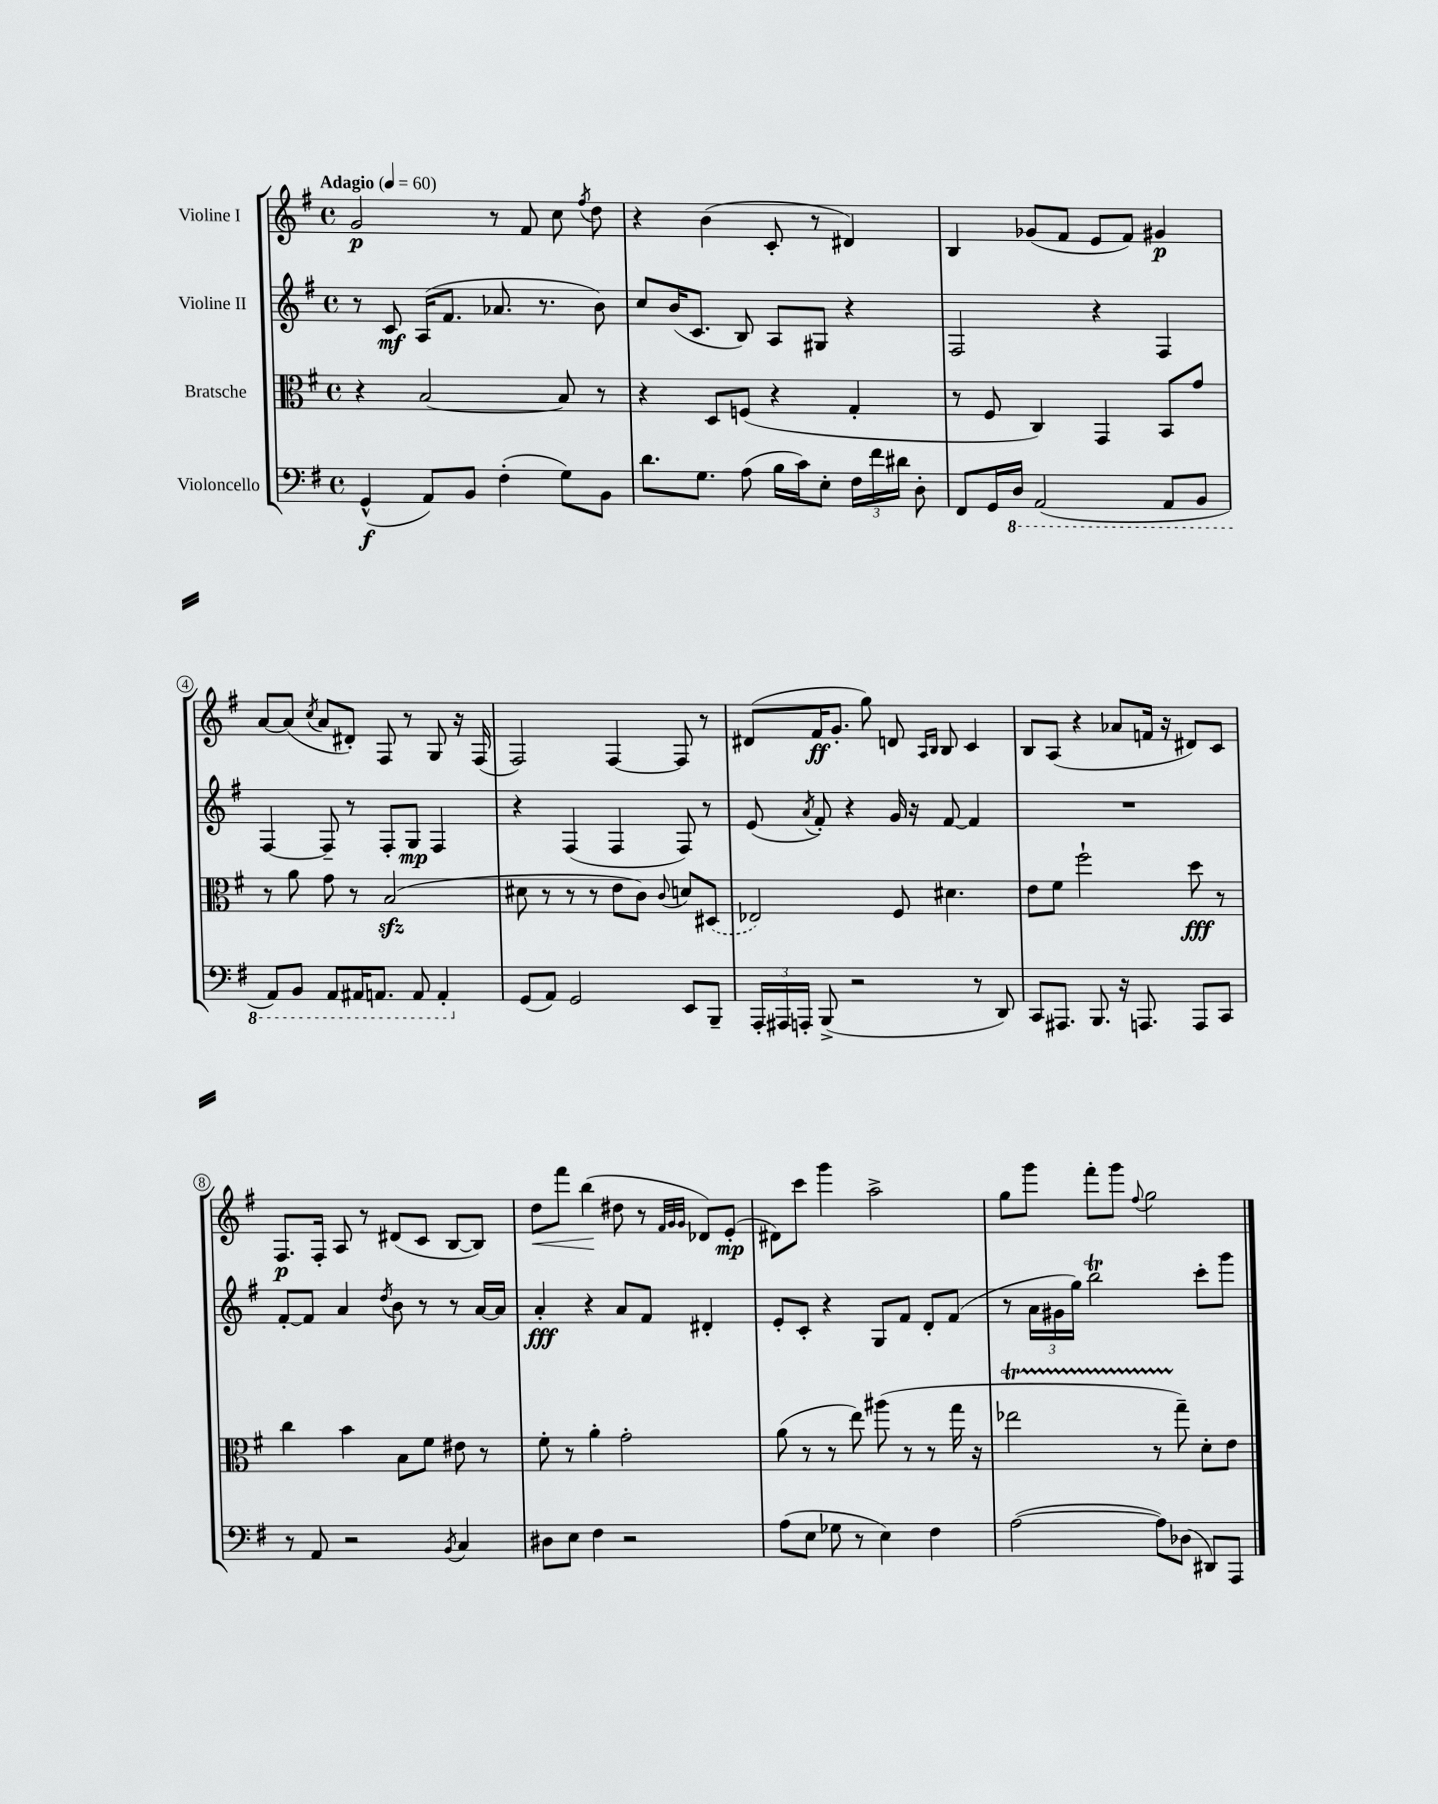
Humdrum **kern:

**kern	**dynam	**kern	**dynam	**kern	**dynam	**kern	**dynam
*part4	*part4	*part3	*part3	*part2	*part2	*part1	*part1
*staff4	*staff4	*staff3	*staff3	*staff2	*staff2	*staff1	*staff1
*I"Violoncello	*	*I"Bratsche	*	*I"Violine II	*	*I"Violine I	*
*clefF4	*	*clefC3	*	*clefG2	*	*clefG2	*
*k[f#]	*	*k[f#]	*	*k[f#]	*	*k[f#]	*
*M4/4	*	*M4/4	*	*M4/4	*	*M4/4	*
*met(c)	*	*met(c)	*	*met(c)	*	*met(c)	*
*MM60	*	*MM60	*	*MM60	*	*MM60	*
=1	=1	=1	=1	=1	=1	=1	=1
!	!	!	!	!	!	!LO:TX:a:B:t=Adagio	!
(4GG^^/	f	4r	.	8r	.	2g/	p
.	.	.	.	8c/	mf	.	.
8AA/L)	.	[2B/	.	(16A/KL	.	.	.
.	.	.	.	8.f#/J	.	.	.
8BB/J	.	.	.	.	.	.	.
(4F#'\	.	.	.	8.a-X/	.	8r	.
.	.	.	.	.	.	8f#/	.
.	.	.	.	8.r	.	.	.
8G\L)	.	8B/]	.	.	.	8cc\	.
.	.	.	.	.	.	8qff#/	.
8BB\J	.	8r	.	8b\)	.	8dd\	.
=2	=2	=2	=2	=2	=2	=2	=2
8.d\L	.	4r	.	8cc/L	.	4r	.
.	.	.	.	(16b/K	.	.	.
8.G\J	.	.	.	8.c/J	.	.	.
.	.	8D/L	.	.	.	(4b\	.
(8A\	.	(8Fn/J	.	8B/)	.	.	.
16B\LL	.	4r	.	8A/L	.	8c'/	.
16c\J)	.	.	.	.	.	.	.
8E'\J	.	.	.	8G#X/J	.	8r	.
24F#\LL	.	4G'/	.	4r	.	4d#X/)	.
24f#\	.	.	.	.	.	.	.
24d#X\JJ	.	.	.	.	.	.	.
8D'\	.	.	.	.	.	.	.
=3	=3	=3	=3	=3	=3	=3	=3
8FF#/L	.	8r	.	2F#/	.	4B/	.
16GG/L	.	8F#/	.	.	.	.	.
*8ba	*	*	*	*	*	*	*
16DD/JJ	.	.	.	.	.	.	.
(2AAA/	.	4C/)	.	.	.	(8g-X/L	.
.	.	.	.	.	.	8f#/J	.
.	.	4GG/	.	4r	.	8e/L	.
.	.	.	.	.	.	8f#/J)	.
8AAA/L	.	8BB/L	.	4F#/	.	4g#X/	p
8BBB/J	.	8g/J	.	.	.	.	.
!!LO:LB:g=z
=4	=4	=4	=4	=4	=4	=4	=4
8AAA/L)	.	8r	.	[4F#/	.	[8a/L	.
8BBB/J	.	8a\	.	.	.	(8a/J]	.
.	.	.	.	.	.	8qcc/	.
8AAA/L	.	8g\	.	8F#~/]	.	8a/L	.
16AAA#X/K	.	8r	.	8r	.	8d#X'/J)	.
8.AAAn/J	.	.	.	.	.	.	.
.	.	(2Bzz/	.	8F#'/L	.	8F#/	.
8AAA/	.	.	.	8G/J	mp	8r	.
4AAA'/	.	.	.	4F#/	.	8G/	.
.	.	.	.	.	.	16r	.
.	.	.	.	.	.	(16F#/	.
=5	=5	=5	=5	=5	=5	=5	=5
*X8ba	*	*	*	*	*	*	*
(8GG/L	.	8d#X\	.	4r	.	2F#/)	.
8AA/J)	.	8r	.	.	.	.	.
2GG/	.	8r	.	(4F#/	.	.	.
.	.	8r	.	.	.	.	.
.	.	8e\L	.	4F#/	.	[4F#/	.
.	.	8c\J)	.	.	.	.	.
.	.	8qqc/	.	.	.	.	.
8EE/L	.	8dn/L	.	8F#/)	.	8F#/]	.
8BBB~/J	.	(8D#X/J	.	8r	.	8r	.
=6	=6	=6	=6	=6	=6	=6	=6
24AAA'/LL	.	2E-X/)	.	(8e/	.	(8d#X/L	.
24AAA#X/	.	.	.	.	.	.	.
24AAAn'/JJ	.	.	.	.	.	.	.
.	.	.	.	8qa/	.	.	.
(8BBB^/	.	.	.	8f#'/)	.	16f#/K	ff
.	.	.	.	.	.	8.g'/J	.
2r	.	.	.	4r	.	.	.
.	.	.	.	.	.	8gg\)	.
.	.	8F#/	.	16g/	.	8dn/	.
.	.	.	.	16r	.	.	.
.	.	.	.	.	.	16qqA/LL	.
.	.	.	.	.	.	16qqB/JJ	.
.	.	4.d#X\	.	[8f#/	.	8B/	.
8r	.	.	.	4f#/]	.	4c/	.
8DD/)	.	.	.	.	.	.	.
=7	=7	=7	=7	=7	=7	=7	=7
8CC/L	.	8e\L	.	1r	.	8B/L	.
8.AAA#X/J	.	8f#\J	.	.	.	(8A/J	.
.	.	2ff#`\	.	.	.	4r	.
8.BBB/	.	.	.	.	.	.	.
16r	.	.	.	.	.	8a-X/L	.
8.AAAn/	.	.	.	.	.	.	.
.	.	.	.	.	.	16fn/Jk	.
.	.	.	.	.	.	16r	.
8AAA/L	.	8dd\	fff	.	.	8d#X/L)	.
8CC/J	.	8r	.	.	.	8c/J	.
!!LO:LB:g=z
=8	=8	=8	=8	=8	=8	=8	=8
8r	.	4cc\	.	[8f#'/L	.	8.F#/L	p
8AA/	.	.	.	8f#/J]	.	.	.
.	.	.	.	.	.	16F#'/Jk	.
2r	.	4b\	.	4a/	.	8A/	.
.	.	.	.	.	.	8r	.
.	.	.	.	8qdd/	.	.	.
.	.	8B\L	.	8b\	.	(8d#X/L	.
.	.	8f#\J	.	8r	.	8c/J	.
8qBB/	.	.	.	.	.	.	.
4C/	.	8e#X\	.	8r	.	[8B/L	.
.	.	8r	.	[16a/LL	.	8B/J])	.
.	.	.	.	16a/JJ]	.	.	.
=9	=9	=9	=9	=9	=9	=9	=9
!	!	!	!	!	!	!	!LO:HP:b
8D#X\L	.	8f#'\	.	4a'/	fff	8dd\L	<
8E\J	.	8r	.	.	.	8fff#\J	.
4F#\	.	4a'\	.	4r	.	(4bb\	.
2r	.	2g'\	.	8a/L	.	8dd#X\	[
.	.	.	.	8f#/J	.	8r	.
.	.	.	.	.	.	32qqf#/LLL	.
.	.	.	.	.	.	32qqg/	.
.	.	.	.	.	.	32qqg/JJJ	.
.	.	.	.	4d#X'/	.	8d-X/L)	.
.	.	.	.	.	.	(8e'/J	mp
=10	=10	=10	=10	=10	=10	=10	=10
(8A\L	.	(8a\	.	8e'/L	.	8d#X\L)	.
8E\J	.	8r	.	8c'/J	.	8ccc\J	.
8G-X\	.	8r	.	4r	.	4ggg\	.
8r	.	8ee\)	.	.	.	.	.
4E\)	.	(8aa#X\	.	8G/L	.	2aa^\	.
.	.	8r	.	8f#/J	.	.	.
4F#\	.	8r	.	8d'/L	.	.	.
.	.	16gg\	.	(8f#/J	.	.	.
.	.	16r	.	.	.	.	.
=11	=11	=11	=11	=11	=11	=11	=11
([2A\	.	2ee-XT\	.	8r	.	8gg\L	.
.	.	.	.	24a\LL	.	8ggg\J	.
.	.	.	.	24g#X\	.	.	.
.	.	.	.	24gg\JJ)	.	.	.
.	.	.	.	2bbt\	.	8fff#'\L	.
.	.	.	.	.	.	8ggg\J	.
.	.	.	.	.	.	8qqff#/	.
8A\L])	.	8r	.	.	.	2gg\	.
(8D-X\J	.	8gg~\)	.	.	.	.	.
8DD#X/L)	.	8d'\L	.	8ccc'\L	.	.	.
8AAA/J	.	8e\J	.	8ggg\J	.	.	.
==	==	==	==	==	==	==	==
*-	*-	*-	*-	*-	*-	*-	*-
